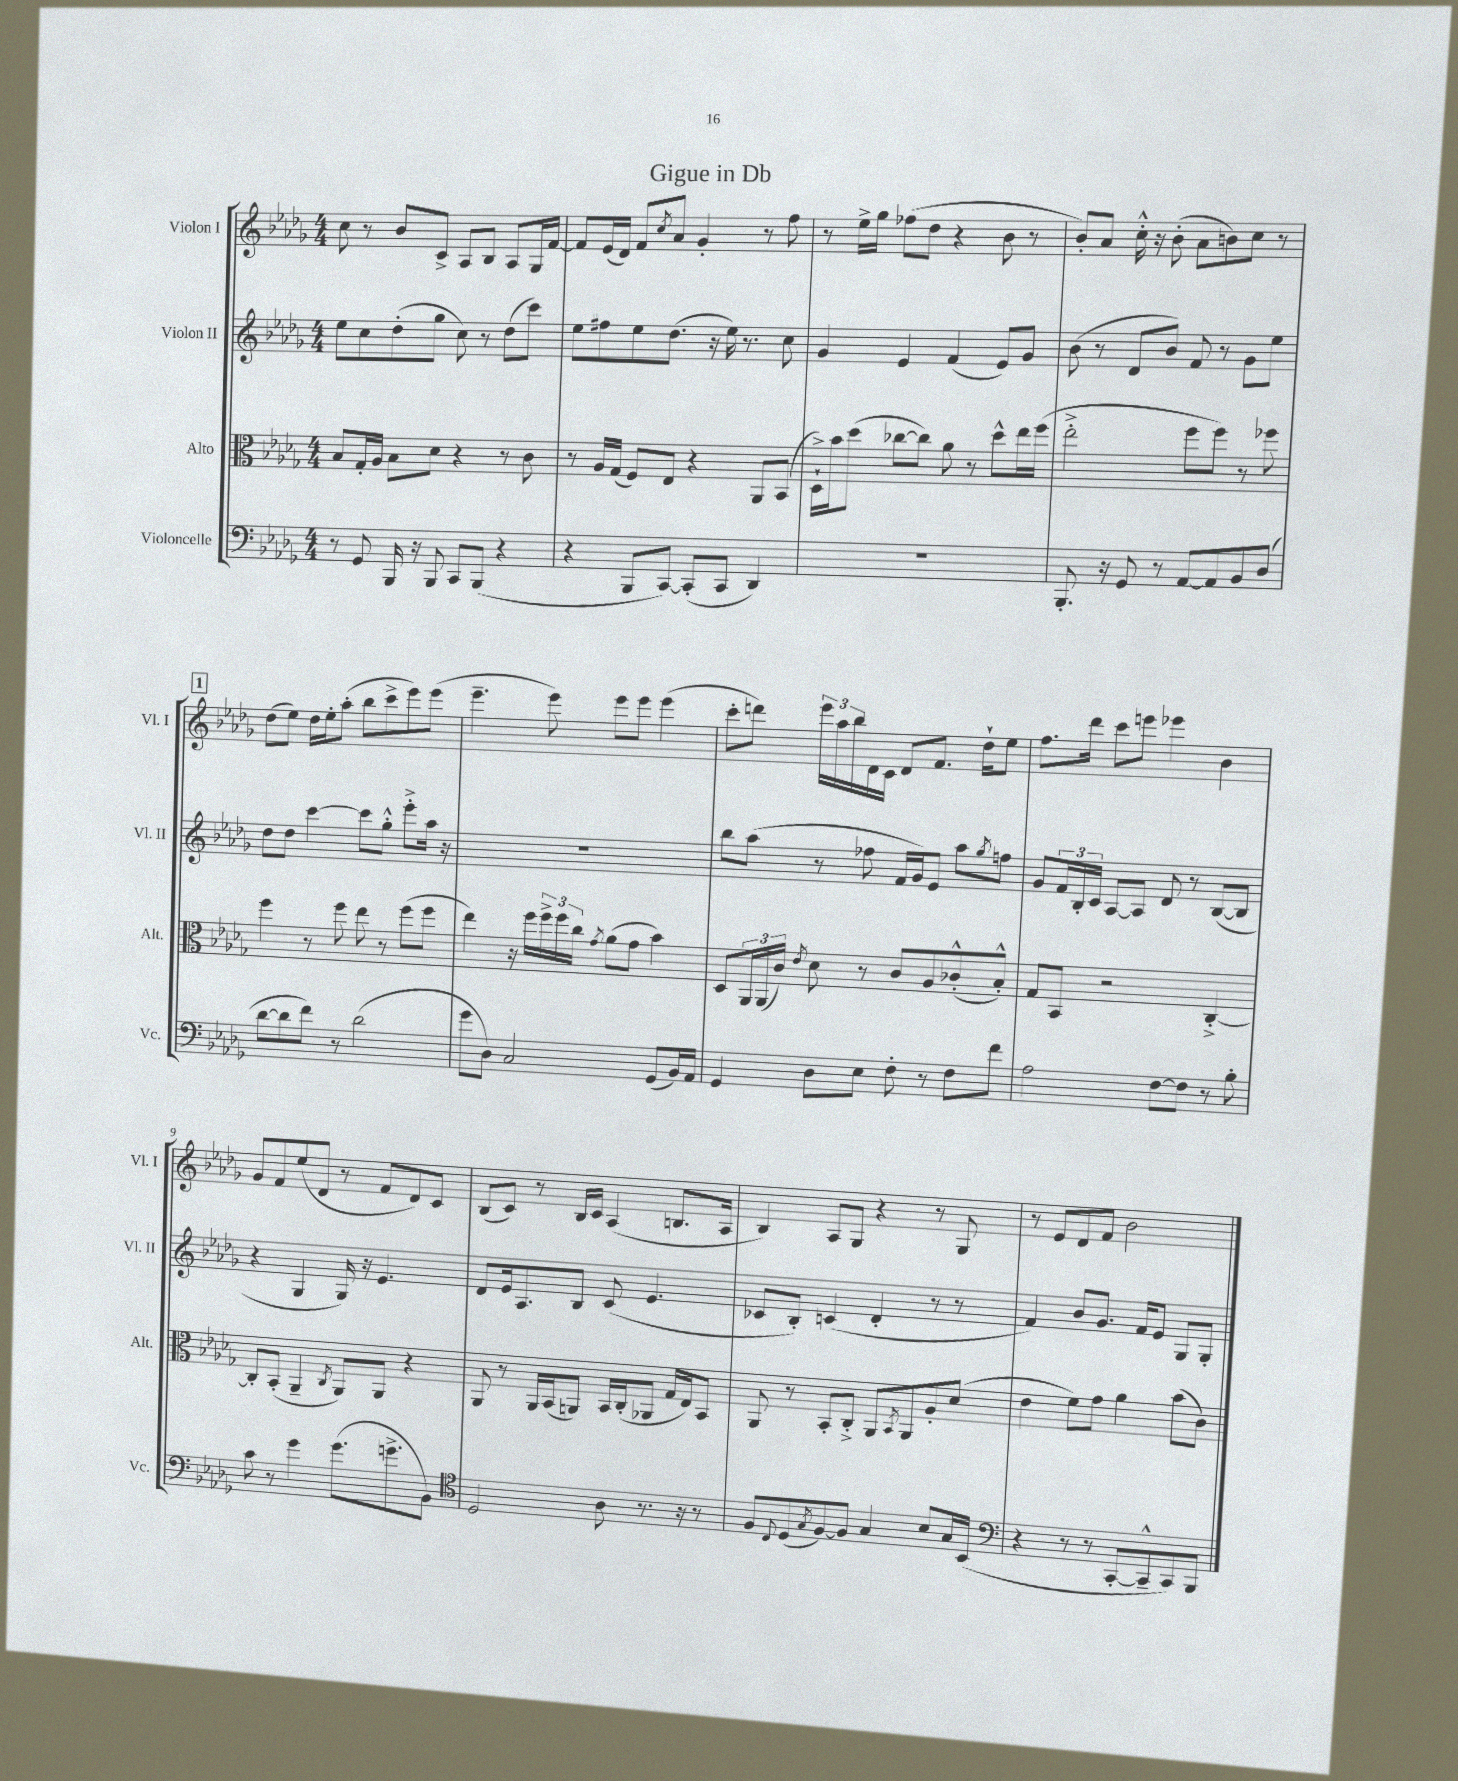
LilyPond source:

\header { title = "Gigue in Db" }
<<
\new StaffGroup <<
\new Staff = "s0" \with { instrumentName = "Violon I" shortInstrumentName = "Vl. I" } {
    \clef treble \key des \major \numericTimeSignature \time 4/4
    c''8 r8 bes'8 c'8-> aes8 bes8 aes8 ges16 f'16~ |
    f'8 ees'16( des'16) f'8 \acciaccatura { c''8 } aes'8 ges'4-. r8 f''8 |
    r8 ees''16-> ges''16 fes''8( des''8 r4 bes'8 r8 |
    bes'8-.) aes'8 c''16-.-^ r16 bes'8-.( aes'8 b'8) c''8 r8 |
    \mark \markup { \box "1" } des''8( ees''8) des''16 ees''16-. aes''8-.( bes''8 c'''8-> ees'''8) ees'''8( |
    ees'''4.-- ees'''8) ees'''8 ees'''8 ees'''4( |
    c'''8-. d'''8) \tuplet 3/2 { ees'''16 aes''16 bes''16 } des'16 c'16 des'8 f'8. des''16-! ees''8 |
    f''8. des'''16 c'''8 e'''8 ees'''4 bes'4 |
    ges'8 f'8 ees''8( des'8 r8 f'8 des'8) c'8 |
    bes8( c'8) r8 bes16 c'16 aes4( b8. aes16 |
    bes4) aes8 ges8 r4 r8 ges8 |
    r8 ees'8 des'8 f'8 bes'2 \bar "|." |
}
\new Staff = "s1" \with { instrumentName = "Violon II" shortInstrumentName = "Vl. II" } {
    \clef treble \key des \major \numericTimeSignature \time 4/4
    ees''8 c''8 des''8-.( ges''8 c''8) r8 des''8( c'''8) |
    ees''8 fis''8 ees''8 des''8.( r16 ees''16) r8. c''8 |
    ges'4 ees'4 f'4( ees'8) ges'8 |
    bes'8( r8 des'8 bes'8) f'8 r8 ges'8 ees''8 |
    \mark \markup { \box "1" } des''8 des''8 c'''4~ c'''8 ges''8-.-^ ees'''8-.-> aes''16 r16 |
    r1 |
    bes''8 aes''8( r8 fes''8 f'16 ges'16) ees'8 aes''8 \acciaccatura { ges''8 } f''8 |
    ges'8 \tuplet 3/2 { f'16 bes16-. c'16 } aes8~ aes8 des'8 r8 bes8~( bes8 |
    r4 ges4 ges16) r16 ees'4. |
    des'8 ees'16 aes8. bes8 c'8( ees'4. |
    ces'8 bes8-.) c'4( des'4-. r8 r8 |
    f'4) bes'8 ges'8. f'16 ees'8 ges8 ges8-. \bar "|." |
}
\new Staff = "s2" \with { instrumentName = "Alto" shortInstrumentName = "Alt." } {
    \clef alto \key des \major \numericTimeSignature \time 4/4
    bes8 ges16-. aes16 bes8 des'8 r4 r8 c'8 |
    r8 aes16 ges16( f8) ees8 r4 aes,8 bes,8( |
    des16-!->) bes'16 des''8( ces''8~ ces''8) aes'8 r8 des''8-^ ees''16 f''16( |
    ees''2-.-> f''8 f''8) r8 fes''8 |
    \mark \markup { \box "1" } f''4 r8 f''8 ees''8 r8 f''8( f''8 |
    ees''4) r16 f''16 \tuplet 3/2 { f''16-> f''16 c''16 } \acciaccatura { ges'8 } aes'8( ges'8 bes'4) |
    des8 \tuplet 3/2 { aes,16 aes,16( c'16) } \acciaccatura { ees'8 } des'8 r8 c'8 aes8 ces'8-.-^( bes8-.-^) |
    ges8 bes,8 r2 c4~-.-> |
    c8-. bes,8-.( aes,4-- \acciaccatura { c8 } aes,8) aes,8 r4 |
    aes,8 r8 aes,16 bes,16( a,8) bes,16 c16-.( aes,8 ges16 ees16) bes,8 |
    aes,8 r8 bes,8-. c8-.-> aes,8 \acciaccatura { bes,8 } aes,8 aes8-. des'8( |
    ees'4 f'8) ges'8 aes'4 bes'8( c'8) \bar "|." |
}
\new Staff = "s3" \with { instrumentName = "Violoncelle" shortInstrumentName = "Vc." } {
    \clef bass \key des \major \numericTimeSignature \time 4/4
    r8 ges,8 bes,,16 r16 bes,,8 c,8 bes,,8( r4 |
    r4 bes,,8 c,8~) c,8-.( c,8 des,4) |
    r1 |
    bes,,8.-. r16 ges,8 r8 aes,8~ aes,8 bes,8 des8( |
    \mark \markup { \box "1" } des'8~ des'8 f'8) r8 des'2( |
    ges'8 des8) c2 ges,8( bes,16) aes,16 |
    ges,4 des8 ees8 f8-. r8 f8 f'8 |
    aes2 f8~ f8 r8 bes8-. |
    c'8 r8 ges'4 ges'8.( g'8.-> bes,8) |
    \clef tenor des2 aes8 r8. r16 r8 |
    f8 \appoggiatura { c8 } des8( \acciaccatura { ges8 } f8~) f8 ges4 bes8 ges16 bes,16( |
    \clef bass r4 r8 r8 c,8~-. c,8---^ c,8) bes,,8 \bar "|." |
}
>>
>>
